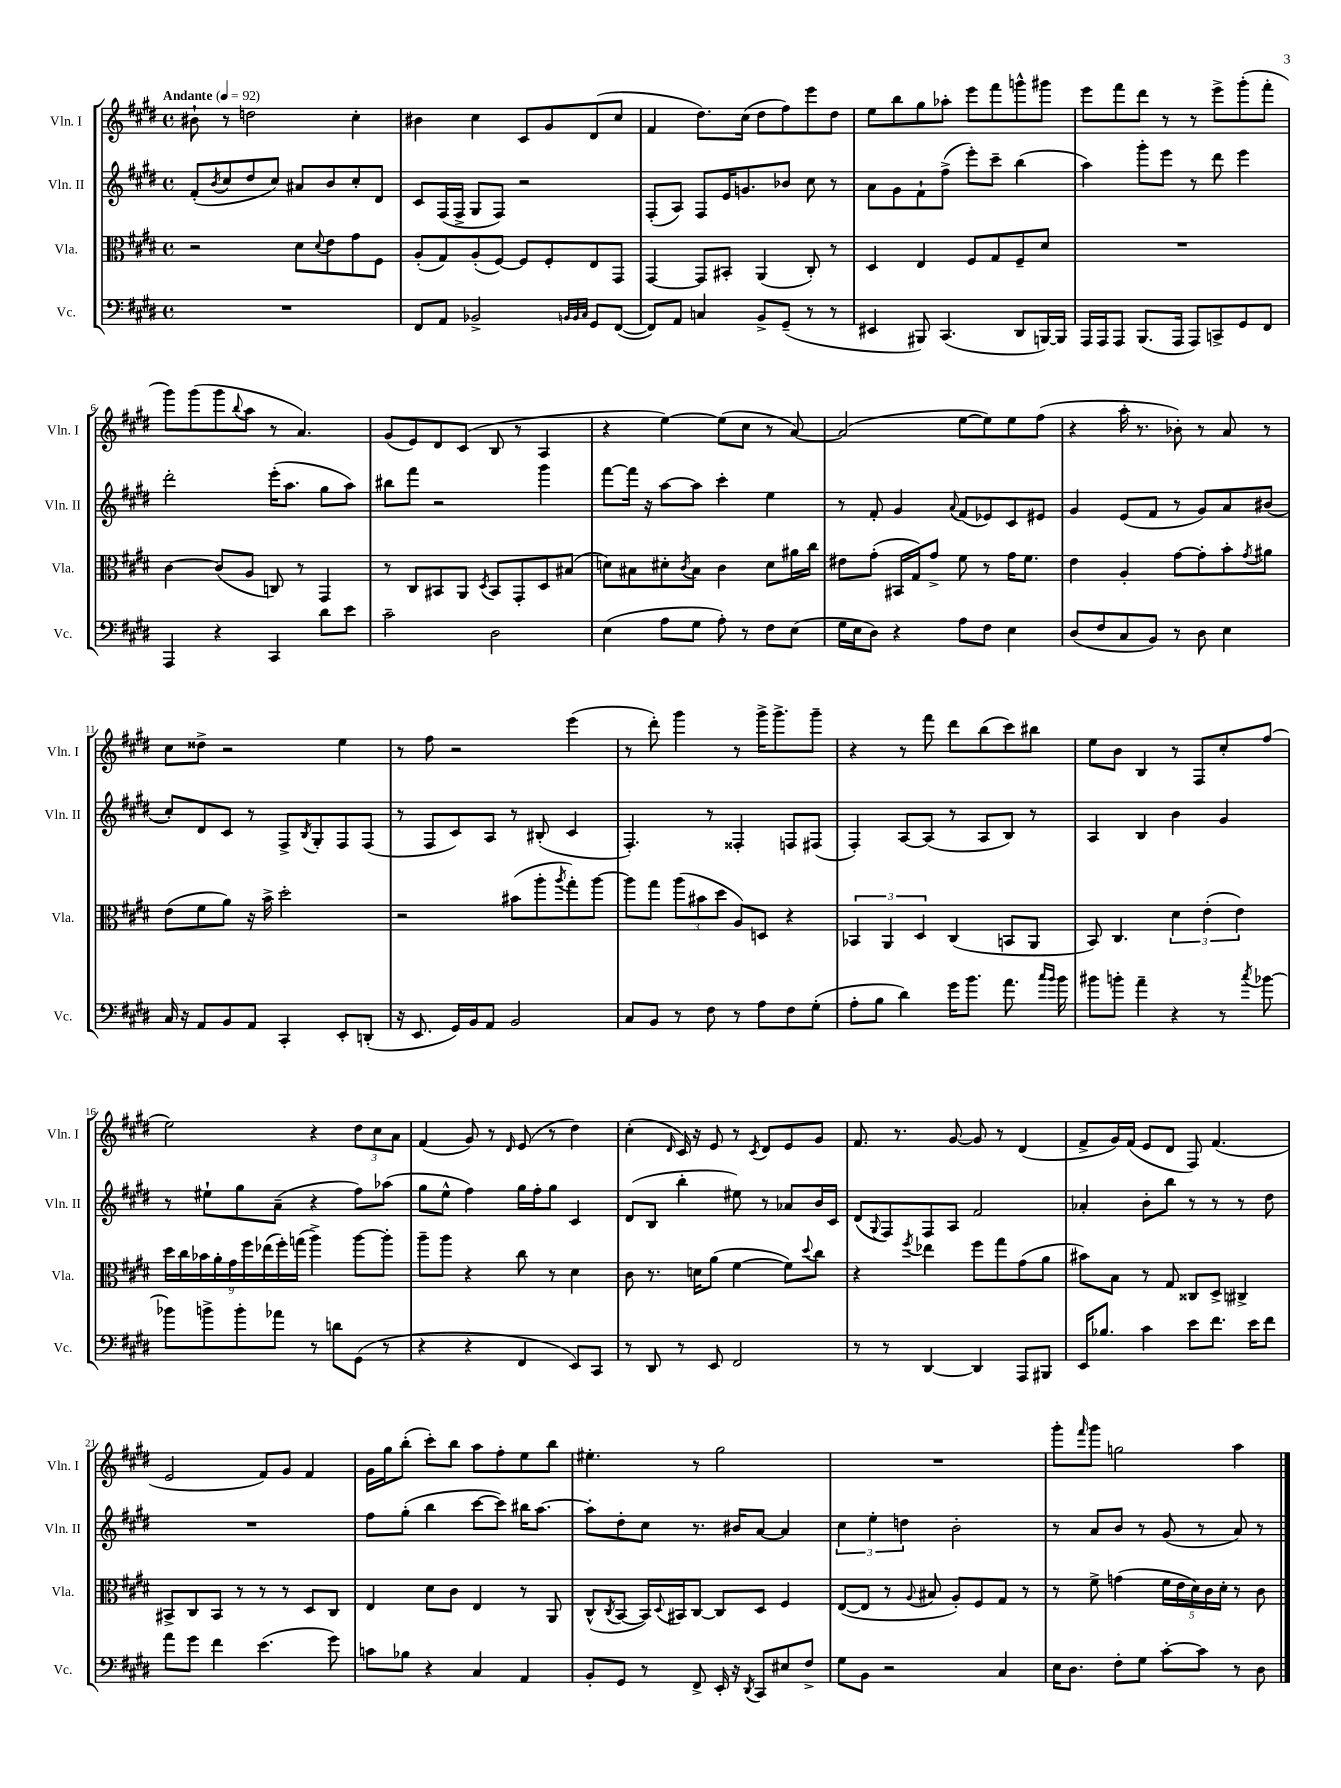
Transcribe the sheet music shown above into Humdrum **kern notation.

**kern	**kern	**kern	**kern
*part4	*part3	*part2	*part1
*staff4	*staff3	*staff2	*staff1
*I"Vc.	*I"Vla.	*I"Vln. II	*I"Vln. I
*I'Vc.	*I'Vla.	*I'Vln. II	*I'Vln. I
*clefF4	*clefC3	*clefG2	*clefG2
*k[f#c#g#d#]	*k[f#c#g#d#]	*k[f#c#g#d#]	*k[f#c#g#d#]
*M4/4	*M4/4	*M4/4	*M4/4
*met(c)	*met(c)	*met(c)	*met(c)
*MM92	*MM92	*MM92	*MM92
=1	=1	=1	=1
!	!	!	!LO:TX:a:B:t=Andante
1r	2r	(8f#'/L	8b#X`\
.	.	8qb/	.
.	.	8cc#/	8r
.	.	8dd#/	2ddn\
.	.	8cc#/J)	.
.	8d#\L	8a#X/L	.
.	8qqd#/	.	.
.	8e\	8b/	.
.	8g#\	8cc#'/	4cc#'\
.	8F#\J	8d#/J	.
=2	=2	=2	=2
8FF#/L	(8A'/L	8c#/L	4b#X\
8AA/J	8G#/)	(16F#/L	.
.	.	16F#^/JJ	.
2BB-X^/	(8A'/	8G#/L	4cc#\
.	[8F#/J)	8F#/J)	.
.	8F#/L]	2r	8c#/L
.	8F#'/	.	8g#/
32qqBBn/LLL	.	.	.
32qqBB/	.	.	.
32qqC#/JJJ	.	.	.
8GG#/L	8E/	.	(8d#/
([8FF#/J	8GG#/J	.	8cc#/J
=3	=3	=3	=3
8FF#/L])	[4GG#/	(8F#'/L	4f#/
8AA/J	.	8A/J)	.
4Cn/	8GG#/L]	8F#/L	8.dd#\L)
.	8BB#X'/J	16e/K	.
.	.	8.gn/	(16cc#\Jk
8BB^/L	(4AA/	.	8dd#\L
(8GG#~/J	.	8b-X/J	8ff#\)
8r	8C#'/)	8cc#\	8eee\
8r	8r	8r	8dd#\J
=4	=4	=4	=4
4EE#X/	4D#/	8a\L	8ee\L
.	.	8g#\	8bb\
8BBB#X/)	4E/	8f#`\	8gg#\
(4.CC#/	.	(8ff#^\J	8aa-X'\J
.	8F#/L	8eee'\L)	8eee\L
.	8G#/	8ccc#~\J	8fff#\
8DD#/L	8F#~/	(4bb\	8gggn^^\
[16BBBn/L)	8d#/J	.	8ggg#X\J
16BBB/JJ]	.	.	.
=5	=5	=5	=5
16AAA/LL	1r	4aa\)	8eee\L
16AAA/J	.	.	.
8AAA/J	.	.	8fff#\
(8.BBB/L	.	8ggg#'\L	8ddd#\J
.	.	8eee\J	8r
16AAA/Jk	.	.	.
8AAA/L)	.	8r	8r
8CCn^/	.	8ddd#\	8eee^\L
8GG#/	.	4eee\	(8ggg#'\
8FF#/J	.	.	8fff#'\J
!!LO:LB:g=z
=6	=6	=6	=6
4AAA/	[4c#\	2ddd#'\	8ggg#\L)
.	.	.	(8ggg#\
4r	(8c#/L]	.	8ggg#\
.	.	.	8qqbb/
.	8A/J	.	8aa\J
4CC#/	8Cn/)	(16eee'\KL	8r
.	.	8.aa\J	.
.	8r	.	4.a/)
8d#\L	4GG#/	8gg#\L	.
8e\J	.	8aa\J)	.
=7	=7	=7	=7
2c#~\	8r	8bb#X\L	(8g#/L
.	8C#/L	8fff#\J	8e/)
.	8BB#X/	2r	8d#/
.	8AA/J	.	(8c#/J
.	8qD#/	.	.
2D#\	8BB#/L	.	8B/
.	8GG#'/	.	8r
.	8D#/	4ggg#\	4A/
.	(8B#X/J	.	.
=8	=8	=8	=8
(4E\	8dn\L)	[8fff#\L	4r
.	8B#X\	16fff#\Jk]	.
.	.	16r	.
8A\L	8d#X'\	[8aa\L	[4ee\)
.	8qc#/	.	.
8G#\J	8B#\J	8aa\J]	.
8A'\)	4c#\	4ccc#'\	(8ee\L]
8r	.	.	8cc#\J
8F#\L	8d#\L	4ee\	8r
(8E\J	16a#X\L	.	[8a/)
.	16cc#\JJ	.	.
=9	=9	=9	=9
16G#\LL	8e#X\L	8r	(2a/]
16E\J	.	.	.
8D#\J)	(8g#'\J	8f#'/	.
4r	16BB#X/LL	4g#/	.
.	16G#/J)	.	.
.	8g#^/J	.	.
.	.	8qqa/	.
8A\L	8f#\	(8f#/L	[8ee\L
8F#\J	8r	8e-X/)	8ee\])
4E\	16g#\KL	8c#/	8ee\
.	8.f#\J	.	.
.	.	8e#X/J	(8ff#\J
=10	=10	=10	=10
(8D#/L	4e\	4g#/	4r
8F#/	.	.	.
8C#/	4A'/	(8e/L	16aa'\
.	.	.	8.r
8BB/J)	.	8f#/J	.
8r	[8g#\L	8r	8b-X'\)
8D#\	8g#'\]	8g#/L)	8r
4E\	8b'\	8a/	8a/
.	8qg#/	.	.
.	8a#X\J	(8b#X/J	8r
!!LO:LB:g=z
=11	=11	=11	=11
16C#/	(8e\L	8cc#'/L)	8cc#\L
16r	.	.	.
8AA/L	8f#\	8d#/	8dd##X^\J
8BB/	8a\J)	8c#/J	2r
8AA/J	16r	8r	.
.	16b^\	.	.
4CC#'/	2dd#'\	8F#^/L	.
.	.	8qB/	.
.	.	8G#'/	.
8EE'/L	.	8F#/	4ee\
(8DDn'/J	.	(8F#/J	.
=12	=12	=12	=12
16r	2r	8r	8r
8.EE/	.	.	.
.	.	8F#/L	8ff#\
16GG#/LL)	.	8c#/)	2r
16BB/J	.	.	.
8AA/J	.	8A/J	.
2BB/	(8b#X\L	8r	.
.	8aa'\	(8B#X'/	.
.	8qaa/	.	.
.	8gg#'\)	4c#/	(4eee\
.	[8aa\J	.	.
=13	=13	=13	=13
8C#/L	8aa\L]	4.F#'/)	8r
8BB/J	8gg#\J	.	8ddd#'\)
8r	(12aa\L	.	4ggg#\
.	12b#X\	.	.
8F#\	.	8r	.
.	12dd#\J	.	.
8r	8A/L)	4F##X'/	8r
8A\L	8Dn/J	.	16ggg#^\KL
.	.	.	8.ggg#^\
8F#\	4r	8Fn/L	.
(8G#'\J	.	(8F#X/J	8ggg#~\J
=14	=14	=14	=14
8A'\L	6BB-X/	4F#'/)	4r
8B\J	.	.	.
.	6AA/	.	.
4d#\)	.	[8A/L	8r
.	6D#/	.	.
.	.	(8A/J]	8fff#\
16g#\KL	(4C#/	8r	8ddd#\L
8.b\J	.	.	.
.	.	8A/L	(8bb\
8.a\	8BBn/L	8B/J)	8ccc#\)
.	8AA/J	8r	8bb#X\J
16qqcc#/LL	.	.	.
16qqb/JJ	.	.	.
16b\	.	.	.
=15	=15	=15	=15
8b#X\L	8BB/)	4A/	8ee\L
8bn'\J	4.C#/	.	8b\J
4a~\	.	4B/	4B/
4r	6d#\	4b\	8r
.	.	.	8F#/L
.	(6e'\	.	.
8r	.	4g#/	8cc#'/
.	6e\)	.	.
8qcc#/	.	.	.
[8b-X\	.	.	(8ff#/J
!!LO:LB:g=z
=16	=16	=16	=16
8b-X\L]	18dd#\LL	8r	2ee\)
.	18cc#\	.	.
.	18b-X\	.	.
8bn^\	.	8ee#X`\L	.
.	18a'\	.	.
.	18g#\	.	.
8b'\	.	8gg#\	.
.	18ff#\	.	.
.	(18ee-X\	.	.
8a-X\J	.	(8a~\J	.
.	18ff#'\)	.	.
.	(18ggn\JJ	.	.
8r	4aa^\)	4r	4r
8dn\L	.	.	.
(8GG#\J	[8aa\L	8ff#\L)	12dd#\L
.	.	.	12cc#\
8r	8aa'\J]	(8aa-X\J	.
.	.	.	12a\J
=17	=17	=17	=17
4r	8aa~\L	8gg#\L	(4f#/
.	8aa\J	8ee^^\J	.
4r	4r	4ff#\)	8g#/)
.	.	.	8r
.	.	.	16qqd#/
4FF#/	8cc#\	16gg#\LL	(8e/
.	.	16ff#'\J	.
.	8r	8gg#\J	8r
8EE/L)	4d#\	4c#/	4dd#\)
8CC#/J	.	.	.
=18	=18	=18	=18
8r	8c#\	(8d#/L	(4cc#'\
8DD#/	8.r	8B/J	.
.	.	.	16qqd#/
8r	.	4bb'\	16c#/)
.	16dn\KL	.	16r
8EE/	(8a\J	.	8e/
2FF#/	[4f#\	8ee#X\)	8r
.	.	.	8qc#/
.	.	8r	8d#/L
.	8f#\L])	8a-X/L	8e/
.	8qqdd#/	.	.
.	8cc#\J	16b/L	8g#/J
.	.	16c#/JJ	.
=19	=19	=19	=19
8r	4r	(8d#/L	8.f#/
.	.	8qqG#/	.
8r	.	8F#/)	.
.	.	.	8.r
.	8qff#/	.	.
[4DD#/	4ee-X\	8F#/	.
.	.	8A/J	[8g#/
4DD#/]	8ff#\L	2f#/	8g#/]
.	8gg#\	.	8r
8AAA/L	(8g#\	.	(4d#/
8BBB#X/J	8a\J	.	.
=20	=20	=20	=20
16EE/KL	8b#X\L)	4a-X'/	8f#^/L
8.B-X/J	.	.	.
.	8B\J	.	16g#/L)
.	.	.	(16f#/JJ
4c#\	8r	8b'\L	8e/L
.	8G#/	8bb\J	8d#/J
8e\L	8C##X/L	8r	8F#/)
8.f#\J	8D#^/J	8r	(4.f#/
.	4C#X^/	8r	.
16e\KL	.	.	.
8f#\J	.	8dd#\	.
!!LO:LB:g=z
=21	=21	=21	=21
8a\L	8BB#X^/L	1r	2e/
8g#\J	8C#/	.	.
4f#\	8BB#/J	.	.
.	8r	.	.
(4.e\	8r	.	8f#/L)
.	8r	.	8g#/J
.	8D#/L	.	4f#/
8g#\)	8C#/J	.	.
=22	=22	=22	=22
8cn\L	4E/	8ff#\L	16g#\LL
.	.	.	16gg#\J
8B-X\J	.	(8gg#'\J	(8bb'\J
4r	8d#\L	4bb\	8ccc#'\L)
.	8c#\J	.	8bb\J
4C#/	4E/	[8ccc#\L	8aa\L
.	.	8ccc#\J])	8ff#'\
4AA/	8r	16bb#X\KL	8ee\
.	.	[8.aa\J	.
.	8AA/	.	8bb\J
=23	=23	=23	=23
8BB'/L	(8C#^^/L	8aa'\L]	4.ee#X'\
.	8qC#/	.	.
8GG#/J	[8BB/J	8dd#'\	.
8r	16BB/LL])	8cc#\J	.
.	8qqD#/	.	.
.	16BB#X/J	.	.
8FF#^/	[8C#/J	8.r	8r
16EE'/	8C#/L]	.	2gg#\
16r	.	16b#X/KL	.
8qDD#/	.	.	.
8CC#/L	8D#/J	[8a/J	.
8E#X/	4F#/	4a/]	.
8F#^/J	.	.	.
=24	=24	=24	=24
8G#\L	([8E/L	6cc#\	1r
8BB\J	8E/J]	.	.
.	.	6ee'\	.
2r	8r	.	.
.	.	6ddn\	.
.	8qqA/	.	.
.	8B#X/	.	.
.	8A'/L)	2b'\	.
.	8F#/	.	.
4C#/	8G#/J	.	.
.	8r	.	.
=25	=25	=25	=25
16E\KL	8r	8r	8ggg#'\L
8.D#\J	.	.	.
.	.	.	16qqfff#/
.	8f#^\	8a/L	8ggg#\J
8F#'\L	(4gn\	8b/J	2ggn\
8G#\J	.	8r	.
[8c#'\L	20f#\LL	(8g#/	.
.	20e\	.	.
.	20d#\)	.	.
8c#\J]	.	8r	.
.	20c#\	.	.
.	20d#'\JJ	.	.
8r	8r	8a/)	4aa\
8D#\	8c#\	8r	.
==	==	==	==
*-	*-	*-	*-
